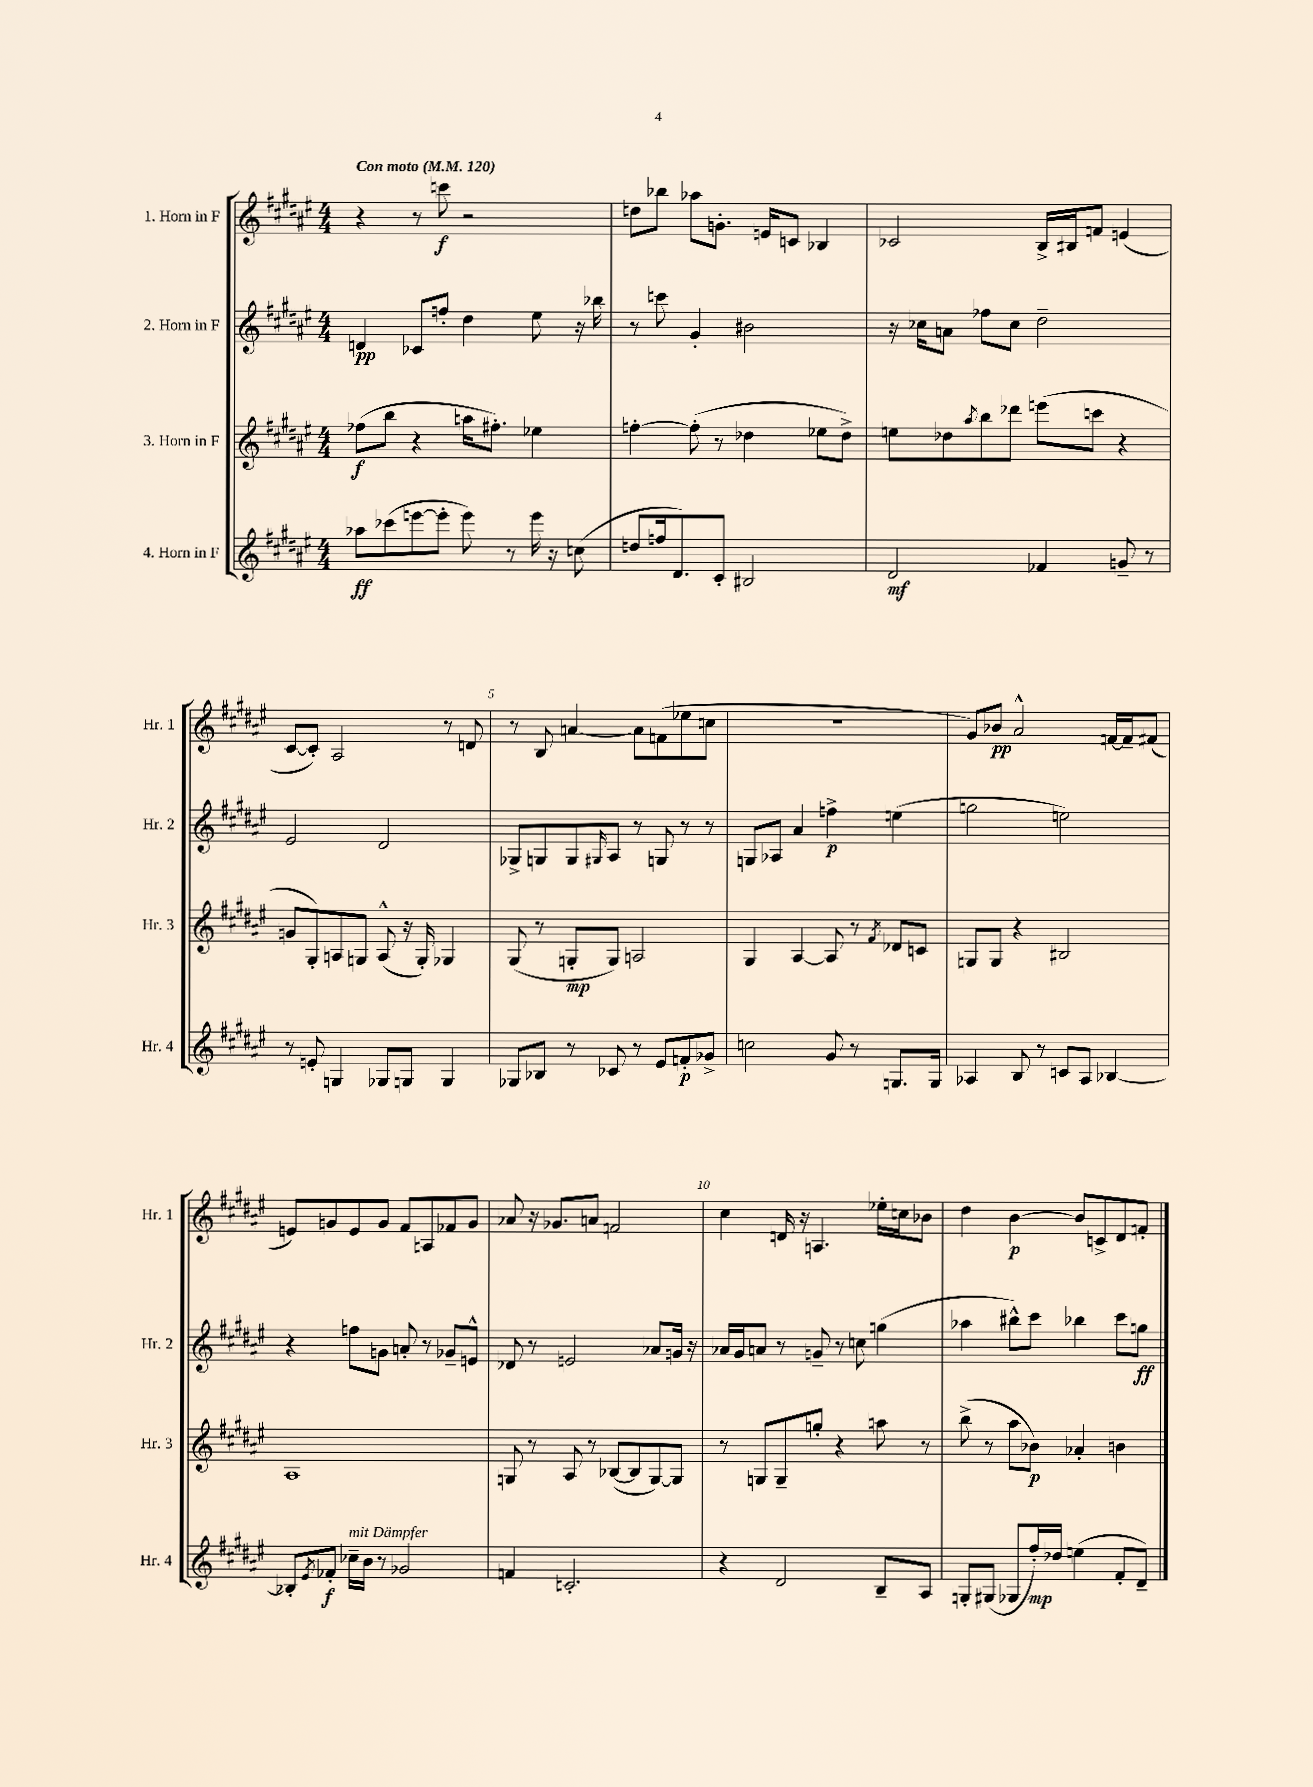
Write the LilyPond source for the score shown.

<<
\new StaffGroup <<
\new Staff = "s0" \with { instrumentName = "1. Horn in F" shortInstrumentName = "Hr. 1" } {
    \clef treble \key fis \major \numericTimeSignature \time 4/4 \tempo "Con moto" 4 = 120
    r4 r8 c'''8\f r2 |
    d''8 bes''8 aes''8 g'8.-. e'16 c'8 bes4 |
    ces'2 b16-> bis16 f'8 e'4( |
    cis'8~ cis'8-.) ais2 r8 d'8 |
    r8 b8 a'4~ a'8 f'8( ees''8 c''8 |
    R1 |
    gis'8) bes'8\pp ais'2-^ f'16~ f'16-- fis'8( |
    e'8) g'8 e'8 g'8 fis'8 a8 fes'8 g'8 |
    aes'8 r16 ges'8. a'8 f'2 |
    cis''4 d'16 r16 a4. ees''16-. c''16 bes'8 |
    dis''4 b'4~\p b'8 c'8-> dis'8 f'8-. \bar "|." |
}
\new Staff = "s1" \with { instrumentName = "2. Horn in F" shortInstrumentName = "Hr. 2" } {
    \clef treble \key fis \major \numericTimeSignature \time 4/4
    d'4\pp ces'8 f''8-. dis''4 eis''8 r16 bes''16 |
    r8 c'''8 gis'4-. bis'2 |
    r16 ces''16 a'8 fes''8 ces''8 dis''2-- |
    eis'2 dis'2 |
    ges8-> g8 g8 \grace { gis16 } ais8 r8 g8 r8 r8 |
    g8 aes8 ais'4 f''4->\p e''4( |
    g''2 e''2) |
    r4 f''8 g'8 a'8-. r8 ges'8-- e'8-^ |
    des'8 r8 e'2 aes'8 g'16 r16 |
    aes'16 gis'16 a'8 r8 g'8-- r8 c''8 g''4( |
    aes''4 bis''8-^) cis'''8 bes''4 cis'''8 g''8\ff \bar "|." |
}
\new Staff = "s2" \with { instrumentName = "3. Horn in F" shortInstrumentName = "Hr. 3" } {
    \clef treble \key fis \major \numericTimeSignature \time 4/4
    fes''8\f( b''8 r4 a''16 fis''8.-.) ees''4 |
    f''4~-. f''8-.( r8 des''4 ees''8 des''8->) |
    e''8 des''8 \acciaccatura { ais''8 } b''8 des'''8 e'''8( c'''8 r4 |
    g'8 gis8-.) a8 g8 a8-^( r16 g16-.) ges4 |
    gis8( r8 g8-.\mp g8) a2 |
    gis4 ais4~ ais8 r8 \acciaccatura { fis'8 } des'8 c'8 |
    g8 g8 r4 bis2 |
    ais1 |
    g8 r8 ais8 r8 bes8~( bes8 g8~) g8 |
    r8 g8 g8-- g''8-. r4 a''8 r8 |
    b''8->( r8 ais''8 bes'8\p) aes'4-. b'4 \bar "|." |
}
\new Staff = "s3" \with { instrumentName = "4. Horn in F" shortInstrumentName = "Hr. 4" } {
    \clef treble \key fis \major \numericTimeSignature \time 4/4
    aes''8\ff ces'''8( e'''8~ e'''8-. e'''8) r8 e'''16 r16 c''8( |
    d''8 f''16 dis'8.) cis'8-. bis2 |
    dis'2\mf fes'4 g'8-- r8 |
    r8 e'8-. g4 ges8 g8 g4 |
    ges8 bes8 r8 ces'8 r8 eis'8 f'8-.\p ges'8-> |
    c''2 gis'8 r8 g8. g16 |
    aes4 b8 r8 c'8 aes8 bes4~ |
    bes8-. \acciaccatura { eis'8 } fes'8-.\f ces''16--^\markup { \italic "mit Dämpfer" } b'16 r8 ges'2 |
    f'4 c'2.-. |
    r4 dis'2 b8-- ais8 |
    g8-. gis8( ges8 fis''16-.\mp) des''16 e''4( fis'8-. dis'8--) \bar "|." |
}
>>
>>
\layout { \context { \Score \override BarNumber.break-visibility = ##(#f #t #t) barNumberVisibility = #(every-nth-bar-number-visible 5) } }
